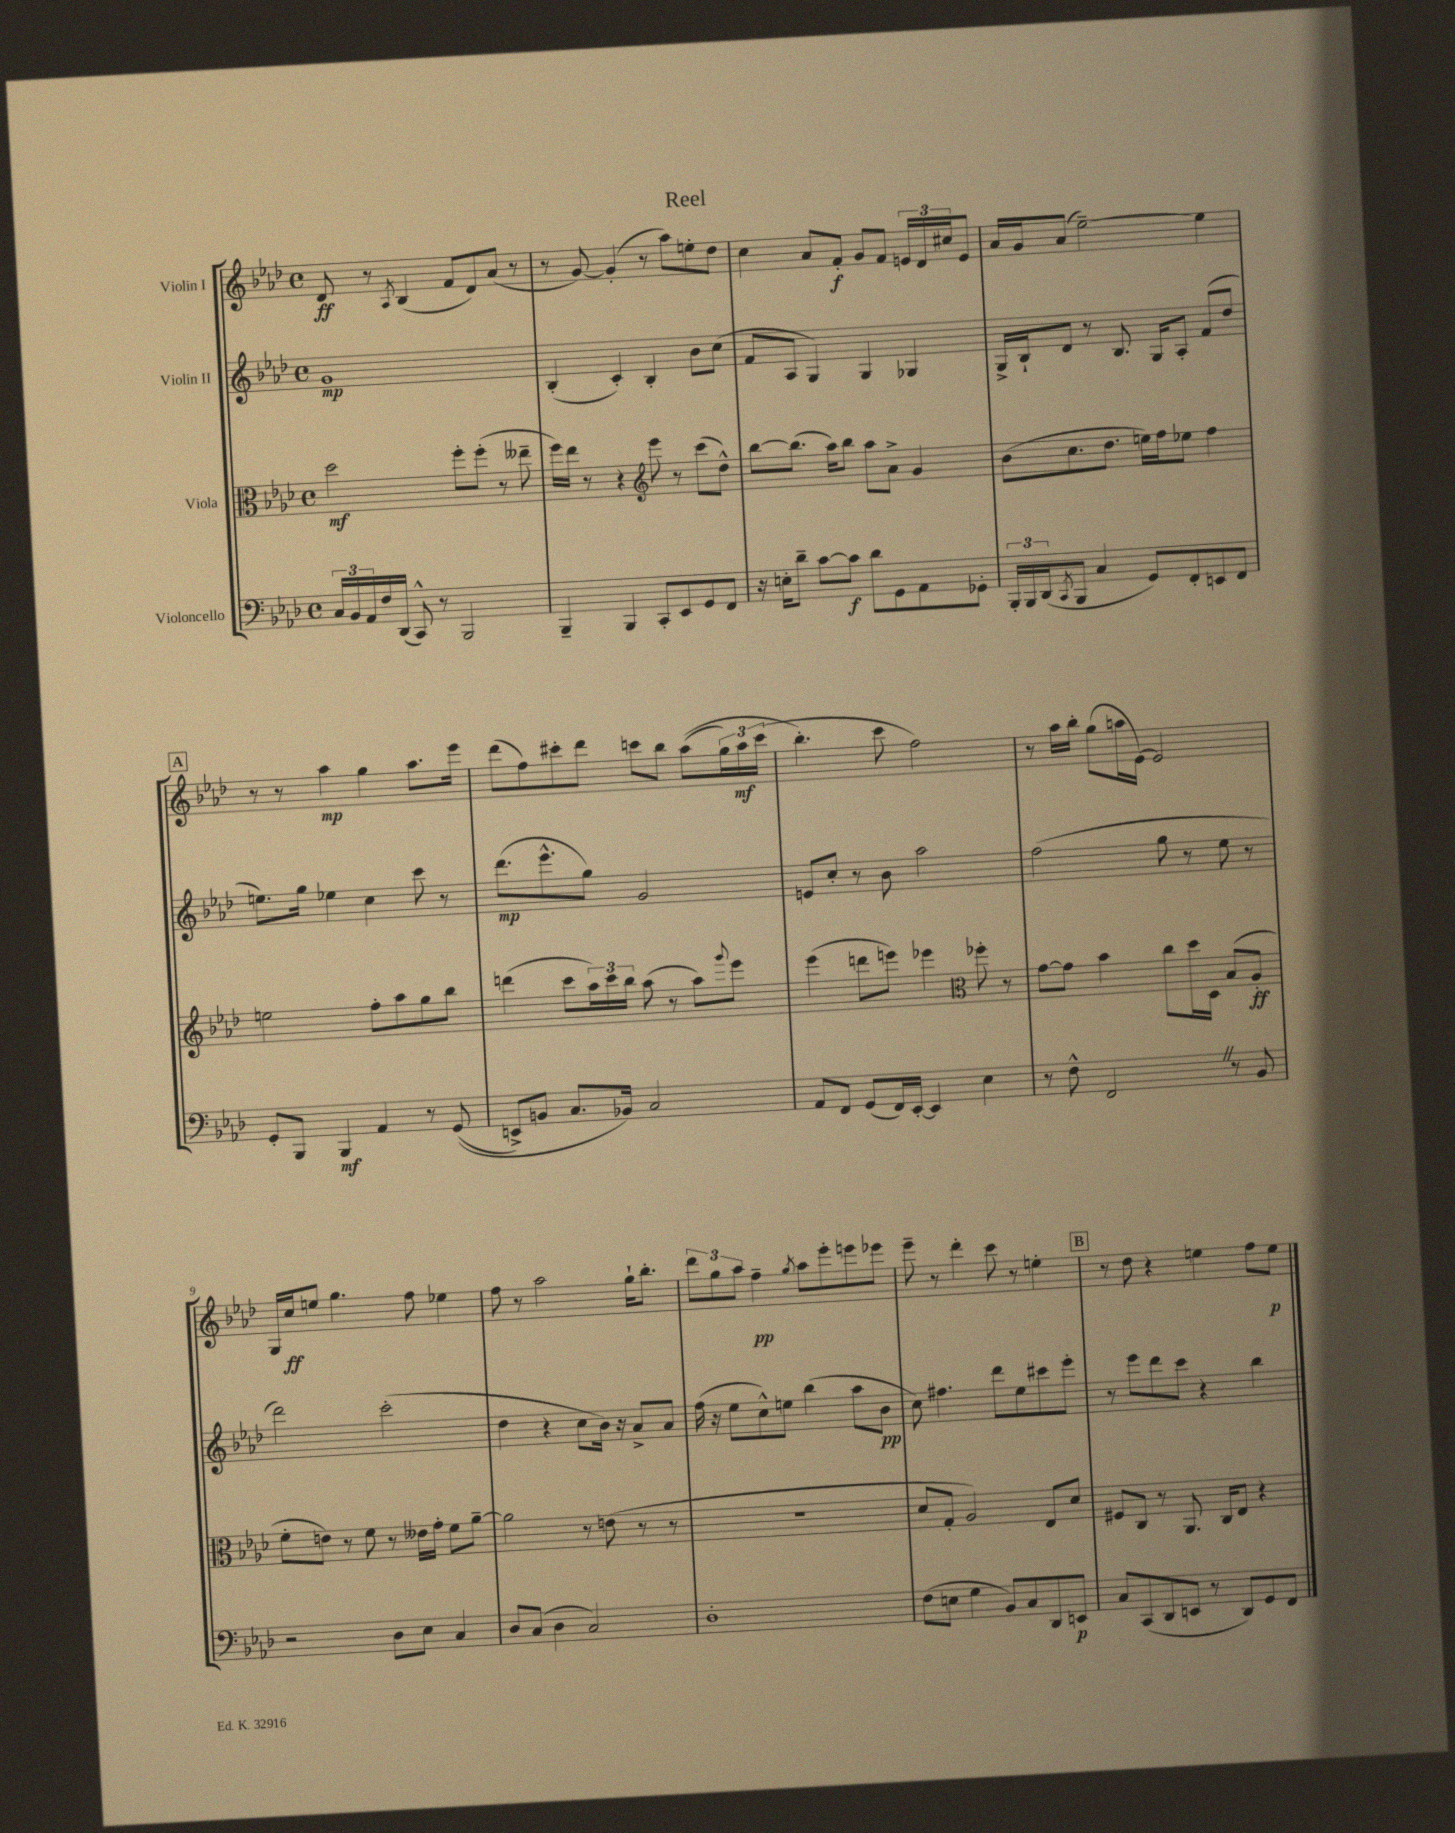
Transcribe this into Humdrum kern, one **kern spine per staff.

**kern	**kern	**kern	**kern
*staff4	*staff3	*staff2	*staff1
*clefF4	*clefC3	*clefG2	*clefG2
*k[b-e-a-d-]	*k[b-e-a-d-]	*k[b-e-a-d-]	*k[b-e-a-d-]
*M4/4	*M4/4	*M4/4	*M4/4
*met(c)	*met(c)	*met(c)	*met(c)
24C	2dd-	1g	8d-
24BB-	.	.	.
24AA-	.	.	.
16F	.	.	8r
(16DD-	.	.	.
.	.	.	8qA-
8CC^^)	.	.	(4B-
8r	.	.	.
2BBB-	8ff'	.	8f
.	(8ff'	.	8d-)
.	8r	.	(8a-
.	8ee--~	.	8r
=	=	=	=
4BBB-~	16ff)	(4B-'	8r
.	16ee-	.	.
.	8r	.	[8g)
4BBB-	4r	4c')	(4g']
*	*clefG2	*	*
8CC'	8eee-	4B-'	8r
8EE-	8r	.	8aa-)
8GG	(8ccc	8b-	8ee'
8FF	8dd-^^)	(8cc	8dd-
=	=	=	=
16r	[8bb-	8f	4cc
16E'	.	.	.
8d-~	(8.bb-]	8A-	.
[8c	.	4G)	8a-
.	16aa-)	.	.
8c]	8bb-	.	8f'
8d-	8aa-	4G	8g
8GG	8a-^	.	8f
8AA-	4g	4G-	24e
.	.	.	24d-
.	.	.	24cc#
8GG-'	.	.	8e
=	=	=	=
24BBB-'	(8b-	16G^	16a-
24BBB-	.	.	.
.	.	16B-`	16g
(24DD-	.	.	.
8qCC	.	.	.
8BBB-	8.cc	8d-	(8a-
4C	.	8r	[2ee-~)
.	8.dd-	.	.
.	.	8.B-	.
8GG)	16ee)	.	.
.	16ff	16G	.
8FF'	8ee-	8A-'	.
8EE	4ff	(8f	4ee-]
8FF	.	8dd-	.
=	=	=	=
8GG'	2ee	8.ee)	8r
8BBB-	.	.	8r
.	.	16gg	.
4BBB-	.	4ee-	4aa-
4AA-	8ff'	4cc	4gg
.	8aa-	.	.
8r	8gg	8ccc	8.aa-
&((8GG	8bb-	8r	.
.	.	.	16eee-
=	=	=	=
8EE^)	(4ddd	(8.ddd-	(8ddd-
8BB	.	.	8ff)
.	.	8.eee-^^	.
8.C	8ccc	.	8ccc#'
.	24aa-)	8gg)	8ddd-
.	24ccc	.	.
16BB-&)	.	.	.
.	24bb-	.	.
2C	(8aa-	2g	8ccc
.	8r	.	8bb-
.	8aa-)	.	&((8aa-
.	8qqggg	.	.
.	8eee-	.	24gg)
.	.	.	24aa-
.	.	.	(24ccc
=	=	=	=
8AA-	(4eee-	8e	4.bb-'&)
8FF	.	8cc'	.
(8GG	8ddd	8r	.
16FF)	8eee)	8b-	8ccc
[16EE-'	.	.	.
4EE-]	4eee-	2aa-	2ff)
*	*clefC3	*	*
4E-	8ff-'	.	.
.	8r	.	.
=	=	=	=
8r	[8g	(2ff	8r
8F^^	8g]	.	16aa-
.	.	.	16bb-'
2FF	4b-	.	(8gg
.	.	.	16aa
.	.	.	[16e-)
.	8cc	8gg	2e-]
.	16dd-	8r	.
.	16D-	.	.
8r	(8B-	8ee-	.
8BB-	8A-'	8r	.
=	=	=	=
2r	8f'	2ddd-)	16G
.	.	.	16cc
.	8e)	.	8ee
.	8r	.	4.gg
.	8f	.	.
8D-	8r	(2ccc'	.
8E-	16e--	.	8ff
.	16g'	.	.
4C	8f	.	4ee-
.	[8a-~	.	.
=	=	=	=
8D-	2a-]	4dd-	8ff
(8C	.	.	8r
4D-	.	4r	2aa-
2C)	8r	8cc	.
.	(8e	16b-)	.
.	.	16r	.
.	8r	8a-^	16gg`
.	.	.	8.bb-'
.	8r	8a-	.
=	=	=	=
1D-'	1r	(16ff	12ddd-
.	.	16r	.
.	.	.	12gg
.	.	8ee-	.
.	.	.	12aa-
.	.	8cc^^)	4ff~
.	.	8ee	.
.	.	.	8qgg
.	.	(4bb-	8aa-
.	.	.	8eee-'
.	.	8aa-	8eee
.	.	8b-	8eee-
=	=	=	=
(8F	8d-	8cc)	8eee-~
8E	8G'	4.ff#	8r
4G	2A-)	.	4ddd-'
8BB-)	.	8ddd-	8ccc
8C	.	8ee-	8r
8DD-	8E-	8ccc#	4ee'
8EE	8d-	8eee-'	.
=	=	=	=
8C	8F#	8r	8r
(8CC	8C	8eee-	8dd-
8DD-	8r	8ddd-	4r
8EE	8.AA-	8ccc	.
8r	.	4r	4ee
.	16C	.	.
8DD-)	8E-	.	.
8GG	4r	4bb-	8ff
8FF	.	.	8ee
==	==	==	==
*-	*-	*-	*-
